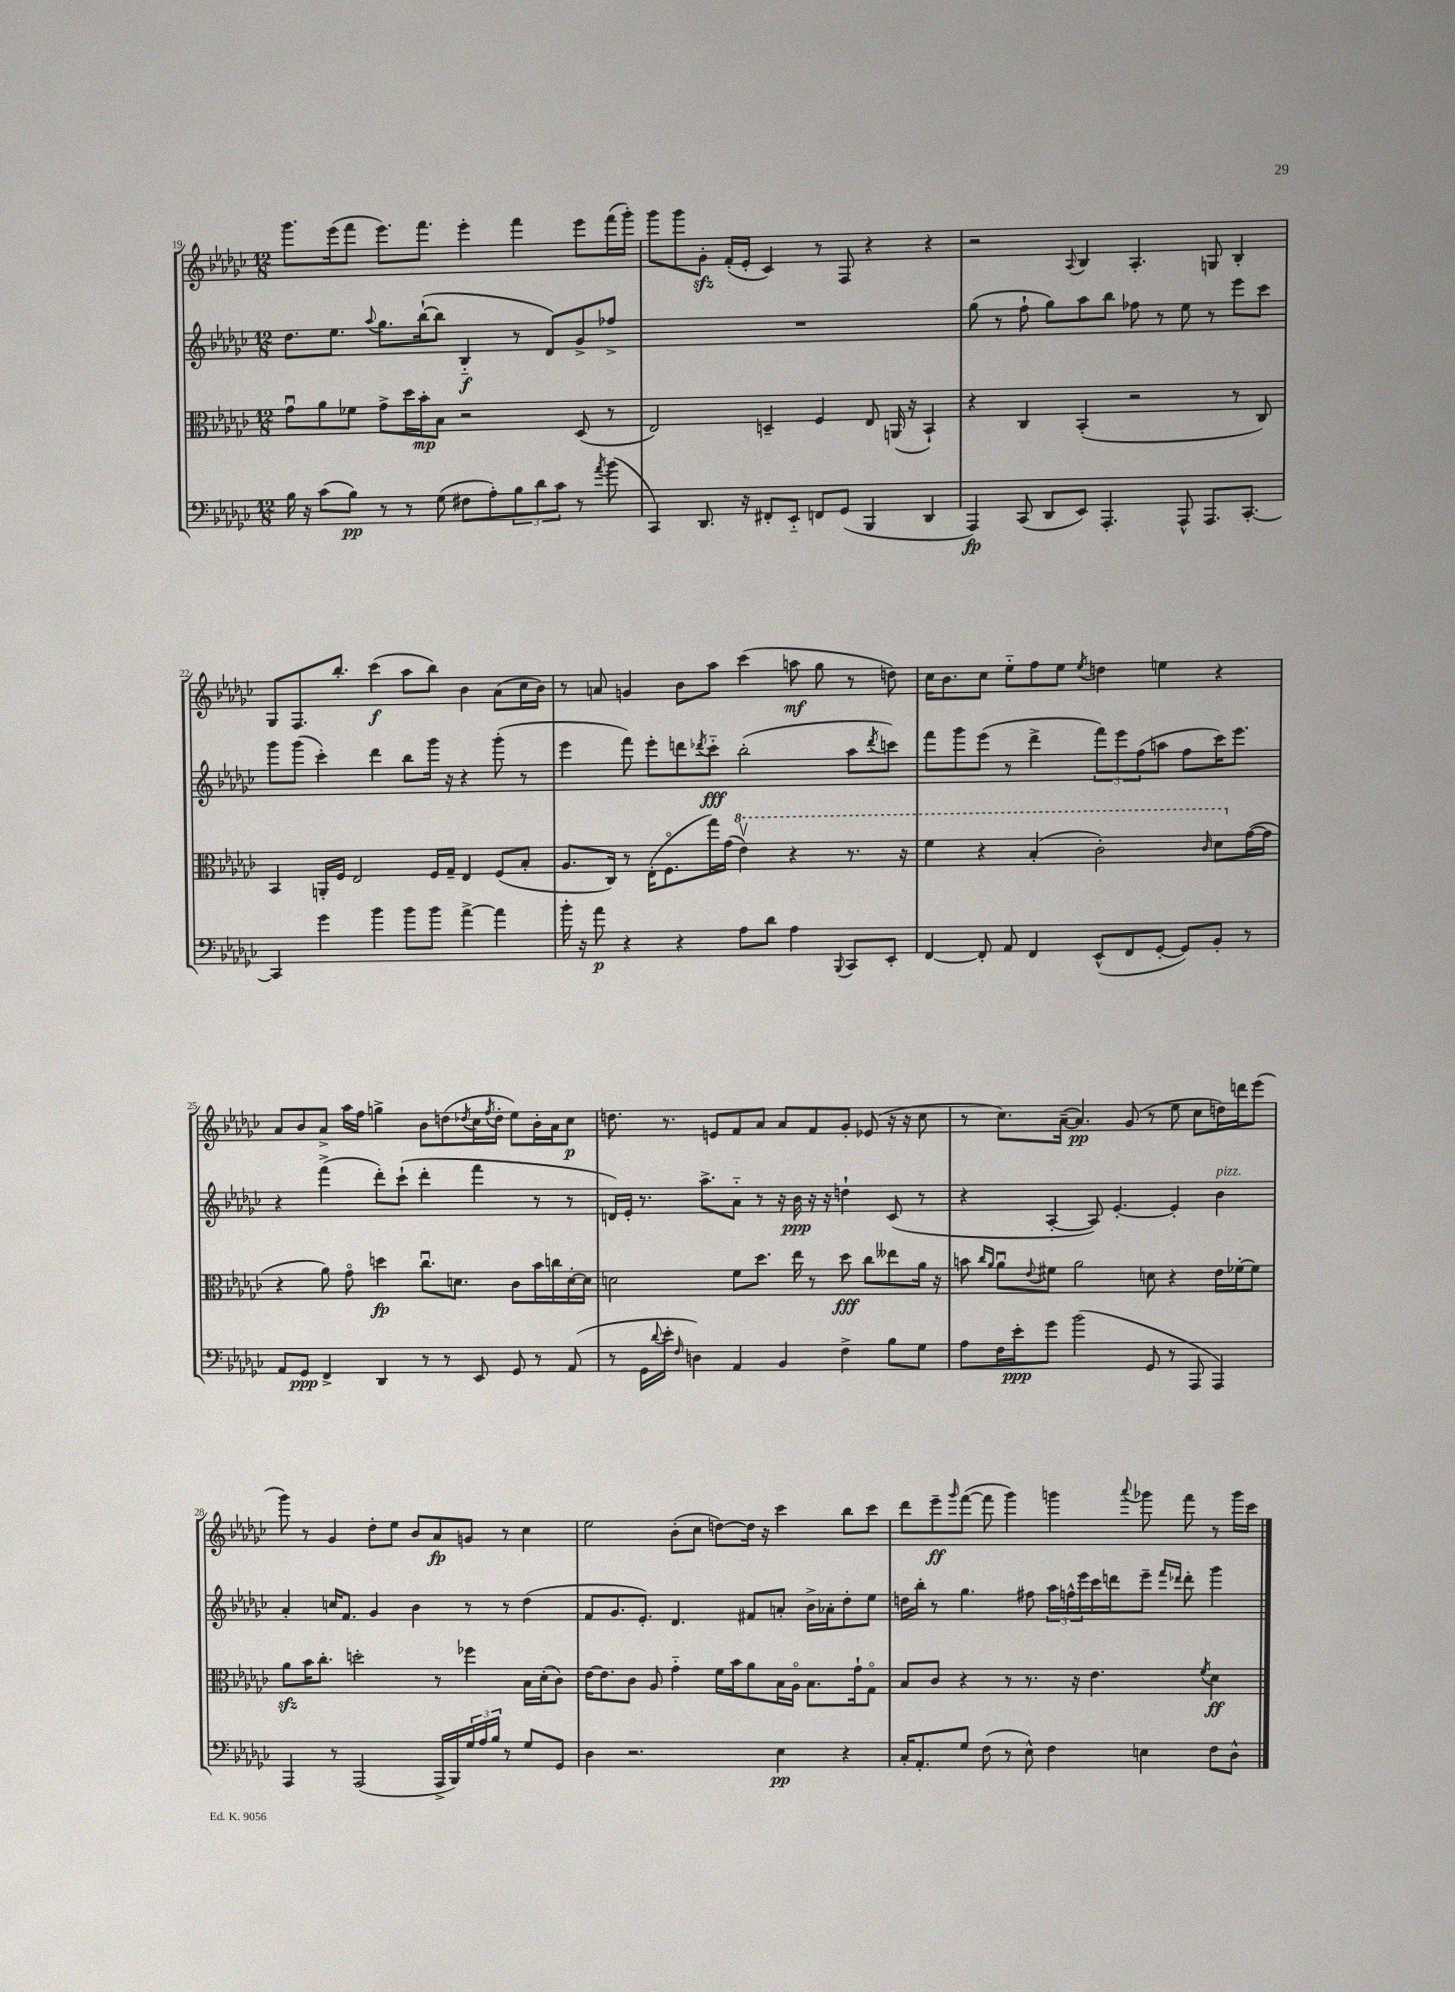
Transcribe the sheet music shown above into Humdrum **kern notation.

**kern	**dynam	**kern	**dynam	**kern	**dynam	**kern	**dynam
*part4	*part4	*part3	*part3	*part2	*part2	*part1	*part1
*staff4	*staff4	*staff3	*staff3	*staff2	*staff2	*staff1	*staff1
*clefF4	*	*clefC3	*	*clefG2	*	*clefG2	*
*k[b-e-a-d-g-c-]	*	*k[b-e-a-d-g-c-]	*	*k[b-e-a-d-g-c-]	*	*k[b-e-a-d-g-c-]	*
*M12/8	*	*M12/8	*	*M12/8	*	*M12/8	*
=19	=19	=19	=19	=19	=19	=19	=19
16B-\	.	8g-u\L	.	8.dd-\L	.	8.ggg-\L	.
16r	.	.	.	.	.	.	.
(8c-\L	.	8a-\	.	.	.	.	.
.	.	.	.	8.ee-\J	.	(16eee-\k	.
8B-\J)	pp	8f-X\J	.	.	.	8fff\J	.
.	.	.	.	8qqaa-/	.	.	.
8r	.	8g-^\L	.	8.gg-\L	.	8.eee-\L)	.
8r	.	16dd-\L	.	.	.	.	.
.	.	16b-'\J	mp	([16bb-`\k	.	8.fff\J	.
(8G-\	.	8B-\J	.	8bb-\J]	.	.	.
8F#X\L	.	2r	.	4B-/	f	4eee-'\	.
8A-'\)	.	.	.	.	.	.	.
12B-\	.	.	.	8r	.	4fff\	.
12d-\	.	.	.	.	.	.	.
.	.	.	.	8d-/L)	.	.	.
12c-\J	.	.	.	.	.	.	.
8r	.	(8D-/	.	8g-^/	.	8eee-\L	.
8qa-/	.	.	.	.	.	.	.
(8b-\	.	8r	.	8ff-X^/J	.	(16fff\L	.
.	.	.	.	.	.	16ggg-'\JJ)	.
=20	=20	=20	=20	=20	=20	=20	=20
4CC-/)	.	2E-/)	.	1.r	.	8ggg-\L	.
.	.	.	.	.	.	8ggg-\	.
8.DD-/	.	.	.	.	.	8g-zz'\J	.
.	.	.	.	.	.	(16f'/LL	.
16r	.	.	.	.	.	16e-'/JJ	.
8FF#X'/L	.	4Dn~/	.	.	.	4c-/)	.
8EE-/J	.	.	.	.	.	.	.
8FFn/L	.	4F/	.	.	.	8r	.
(8GG-/J	.	.	.	.	.	8F/	.
4BBB-/	.	8E-/	.	.	.	4r	.
.	.	(16AAn/	.	.	.	.	.
.	.	16r	.	.	.	.	.
4DD-/	.	4BB-`/)	.	.	.	4r	.
=21	=21	=21	=21	=21	=21	=21	=21
4AAA-/)	fp	4r	.	(8gg-\	.	2r	.
.	.	.	.	8r	.	.	.
(8CC-/	.	4C-/	.	8ff`\	.	.	.
8DD-/L	.	.	.	8gg-\L)	.	.	.
.	.	.	.	.	.	8qqA-/	.
8EE-/J)	.	(4BB-'/	.	8aa-\	.	4B-/	.
4.AAA-'/	.	.	.	8bb-\J	.	.	.
.	.	2r	.	8ff-X\	.	4.A-'/	.
.	.	.	.	8r	.	.	.
8AAA-^^/	.	.	.	8ee-\	.	.	.
8.AAA-/L	.	.	.	8r	.	8Gn/	.
.	.	8r	.	8eee-\L	.	4B-'/	.
[8.CC-'/J	.	.	.	.	.	.	.
.	.	8C-/)	.	8ccc-\J	.	.	.
!!LO:LB:g=z
=22	=22	=22	=22	=22	=22	=22	=22
4CC-/]	.	4BB-/	.	8ggg-\L	.	8G-/L	.
.	.	.	.	(8ggg-\J	.	8.F/	.
4g-\	.	16AAn'/LL	.	4ccc-'\)	.	.	.
.	.	16F/JJ	.	.	.	8.bb-'/J	.
.	.	2E-/	.	.	.	.	.
4b-\	.	.	.	4ddd-\	.	(4ccc-\	f
8b-\L	.	.	.	8bb-\L	.	8aa-\L	.
8b-\J	.	16F/LL	.	16ggg-\Jk	.	8bb-\J)	.
.	.	16G-~/JJ	.	16r	.	.	.
[4a-^\	.	4E-/	.	4r	.	4b-\	.
4a-\]	.	(8F/L	.	(8ggg-'\	.	(8a-\L	.
.	.	8B-'/J	.	8r	.	16cc-\L	.
.	.	.	.	.	.	16b-\JJ)	.
=23	=23	=23	=23	=23	=23	=23	=23
16b-'\	.	8.A-/L	.	4eee-\	.	8r	.
16r	.	.	.	.	.	.	.
8a-\	p	.	.	.	.	8an/	.
.	.	16C-/Jk)	.	.	.	.	.
4r	.	8r	.	8fff\)	.	4gn/	.
.	.	(16E-'\KL	.	8eee-'\L	.	.	.
.	.	8.F\	.	.	.	.	.
4r	.	.	.	8dddn\	.	8b-\L	.
.	.	.	.	8qddd-X/	.	.	.
.	.	16gg-\L)	.	8ccc-\J	fff	8aa-\J	.
.	.	(16g-\JJ	.	.	.	.	.
*	*	*8va	*	*	*	*	*
8A-\L	.	4ee-v\)	.	(2bb-'\	.	(4ccc-\	.
8d-\J	.	.	.	.	.	.	.
4A-\	.	4r	.	.	.	8aan\	mf
.	.	.	.	.	.	8gg-\	.
8qqBBB-/	.	.	.	.	.	.	.
8CC-/L	.	8.r	.	8aa-\L	.	8r	.
.	.	.	.	8qddd-/	.	.	.
8EE-'/J	.	.	.	8cccn\J)	.	8ddn\)	.
.	.	16r	.	.	.	.	.
=24	=24	=24	=24	=24	=24	=24	=24
[4FF/	.	4ff\	.	8fff\L	.	16cc-\KL	.
.	.	.	.	.	.	8.b-\	.
.	.	.	.	8ggg-\	.	.	.
8FF'/]	.	4r	.	(8eee-\J	.	8cc-\J	.
8AA-/	.	.	.	8r	.	8ee-\L	.
4FF/	.	(4b-'/	.	4ddd-^\	.	8ff\	.
.	.	.	.	.	.	8ee-\J	.
.	.	.	.	.	.	8qee-/	.
(8EE-^^/L	.	2cc-'\)	.	12fff\L)	.	4ddn\	.
.	.	.	.	12eee-\	.	.	.
8FF/	.	.	.	.	.	.	.
.	.	.	.	(12ff\	.	.	.
[8GG-'/J	.	.	.	8aan\J	.	4een\	.
8GG-/L])	.	.	.	8ff\L	.	.	.
.	.	16qqcc-/	.	.	.	.	.
8BB-'/J	.	8dd-\L	.	16ccc-\K)	.	4r	.
.	.	.	.	8.eee-\J	.	.	.
*	*	*X8va	*	*	*	*	*
8r	.	([16g-\L	.	.	.	.	.
.	.	16g-\JJ]	.	.	.	.	.
!!LO:LB:g=z
=25	=25	=25	=25	=25	=25	=25	=25
8AA-/L	.	4r	.	4r	.	8a-/L	.
8GG-/J	ppp	.	.	.	.	8b-/	.
4FF^/	.	8a-\)	.	(4fff^\	.	8a-^/J	.
.	.	8g-\	.	.	.	16aa-\LL	.
.	.	.	.	.	.	16ff\JJ	.
4DD-/	.	4ddn\	fp	8ddd-'\L)	.	4ggn^\	.
.	.	.	.	(8ccc-`\J	.	.	.
8r	.	8.cc-u\L	.	4ddd-'\	.	8b-\L	.
8r	.	.	.	.	.	(8ddn\	.
.	.	8.dn\J	.	.	.	.	.
.	.	.	.	.	.	8qdd-X/	.
8EE-/	.	.	.	4fff\	.	16cc-\L	.
.	.	.	.	.	.	8qff/	.
.	.	.	.	.	.	16dd-'\JJ	.
8GG-/	.	8c-\L	.	.	.	8ee-\L)	.
8r	.	16b-\L	.	8r	.	16b-'\L	.
.	.	16ccn\	.	.	.	16a-\J	.
(8AA-/	.	[16d'\	.	8r	.	8cc-\J	p
.	.	16d\JJ]	.	.	.	.	.
=26	=26	=26	=26	=26	=26	=26	=26
8r	.	2dn\	.	16dn/LL)	.	8.ddn\	.
.	.	.	.	16e-'/JJ	.	.	.
16GG-\LL	.	.	.	8.r	.	.	.
8qqd-/	.	.	.	.	.	.	.
16e-'\JJ	.	.	.	.	.	8.r	.
16qqF/	.	.	.	.	.	.	.
4Dn\)	.	.	.	.	.	.	.
.	.	.	.	8.aa-^\L	.	.	.
.	.	.	.	.	.	8en/L	.
4AA-/	.	8f\L	.	8a-\J	.	8f/	.
.	.	8.dd-\J	.	8r	.	8a-/J	.
4BB-/	.	.	.	16r	.	8a-/L	.
.	.	16ee-\	.	16b-\	ppp	.	.
.	.	8r	.	16r	.	8f/	.
.	.	.	.	16r	.	.	.
4F^\	.	8dd-\	fff	4ddn`\	.	8g-'/J	.
.	.	8cc-\L	.	.	.	(8e-X/	.
8B-\L	.	8ee--X\	.	(8c-/	.	16r	.
.	.	.	.	.	.	16r	.
8G-\J	.	16a-\Jk	.	8r	.	8cc-\	.
.	.	16r	.	.	.	.	.
=27	=27	=27	=27	=27	=27	=27	=27
8A-\L	.	8bn\	.	4r	.	8r	.
.	.	16qqcc-/LL	.	.	.	.	.
.	.	16qqa-/JJ	.	.	.	.	.
16F\L	.	8a-u\L	.	.	.	8.cc-\L)	.
16e-'\J	ppp	.	.	.	.	.	.
.	.	8qqe-/	.	.	.	.	.
8g-\J	.	8f#X\J	.	[4A-'/	.	.	.
.	.	.	.	.	.	([16a-~\Jk	.
(2b-\	.	2a-\	.	.	.	4.a-/])	pp
.	.	.	.	8A-/])	.	.	.
.	.	.	.	[4.e-'/	.	.	.
.	.	.	.	.	.	(8g-/	.
8GG-/	.	8dn\	.	.	.	8r	.
8r	.	4r	.	4e-'/]	.	8ee-\	.
8AAA-/	.	.	.	.	.	8cc-\L	.
!	!	!	!	!LO:TX:a:i:t=pizz.	!	!	!
4AAA-/)	.	16e-\LL	.	4b-\	.	16ddn\L)	.
.	.	[16f-X'\J	.	.	.	16dddn\J	.
.	.	8f-\J]	.	.	.	(8eee-\J	.
!!LO:LB:g=z
=28	=28	=28	=28	=28	=28	=28	=28
4AAA-/	.	8a-zz\L	.	4a-'/	.	8ggg-\)	.
.	.	16b-\K	.	.	.	8r	.
.	.	8.cc-'\J	.	.	.	.	.
8r	.	.	.	16ccn/KL	.	4g-/	.
.	.	.	.	8.f/J	.	.	.
(2AAA-/	.	2ddn'\	.	.	.	.	.
.	.	.	.	4g-/	.	8dd-'\L	.
.	.	.	.	.	.	8ee-\J	.
.	.	.	.	4b-\	.	8b-/L	.
16AAA-^/LL	.	8r	.	.	.	8a-/	fp
16BBB-/)	.	.	.	.	.	.	.
24G-/	.	4ff-X\	.	8r	.	8gn/J	.
24A-/	.	.	.	.	.	.	.
24B-/JJ	.	.	.	.	.	.	.
8r	.	.	.	8r	.	8r	.
8G-/L	.	16B-\LL	.	(4dd-\	.	4cc-\	.
.	.	(16d-'\J	.	.	.	.	.
8GG-/J	.	8c-\J)	.	.	.	.	.
=29	=29	=29	=29	=29	=29	=29	=29
4D-\	.	[16e-\KL	.	8f/L	.	2ee-\	.
.	.	8.e-\]	.	.	.	.	.
.	.	.	.	8.g-/	.	.	.
2.r	.	8c-\J	.	.	.	.	.
.	.	.	.	8.e-'/J)	.	.	.
.	.	8A-/	.	.	.	.	.
.	.	4g-\	.	4.d-/	.	(8b-'\L	.
.	.	.	.	.	.	8cc-\J	.
.	.	16f\LL	.	.	.	[8ddn\L)	.
.	.	16b-\J	.	.	.	.	.
.	.	8a-\	.	8f#X/L	.	16dd\Jk]	.
.	.	.	.	.	.	16r	.
4E-\	pp	16B-\L	.	8an'/J	.	4ccc-\	.
.	.	16A-\JJ	.	.	.	.	.
.	.	8.B-\L	.	16b-^\LL	.	.	.
.	.	.	.	16a-X'\J	.	.	.
4r	.	.	.	8dd-'\	.	8bb-\L	.
.	.	16g-`\k	.	.	.	.	.
.	.	8G-\J	.	8ee-\J	.	8ccc-\J	.
=30	=30	=30	=30	=30	=30	=30	=30
16C-'/KL	.	8B-/L	.	16ddn\LL	.	8ddd-\L	.
8.AA-'/	.	.	.	16bb-'\JJ	.	.	.
.	.	8c-/J	.	8r	.	8eee-~\	ff
.	.	.	.	.	.	16qqggg-/	.
8G-/J	.	4r	.	4.gg-\	.	([8fff\J	.
(8F\	.	.	.	.	.	8fff\]	.
8r	.	8r	.	.	.	4ggg-\)	.
8E-^^\)	.	8.r	.	8ff#X\	.	.	.
4F\	.	.	.	24aa-\LL	.	4gggn\	.
.	.	.	.	24ffn^^\	.	.	.
.	.	16r	.	.	.	.	.
.	.	.	.	24eee-\	.	.	.
.	.	4.e-\	.	16ccc-\	.	.	.
.	.	.	.	16dddn\J	.	.	.
.	.	.	.	.	.	8qqaaa-/	.
4En\	.	.	.	8eee-~\J	.	8ggg-X\	.
.	.	.	.	16qqfff/LL	.	.	.
.	.	.	.	16qqddd-X/JJ	.	.	.
.	.	.	.	8ddd-'\	.	8fff\	.
.	.	8qf/	.	.	.	.	.
8F\L	.	4d-\	ff	4ggg-\	.	8r	.
8D-^^\J	.	.	.	.	.	16ggg-\LL	.
.	.	.	.	.	.	16ccc-\JJ	.
==	==	==	==	==	==	==	==
*-	*-	*-	*-	*-	*-	*-	*-
